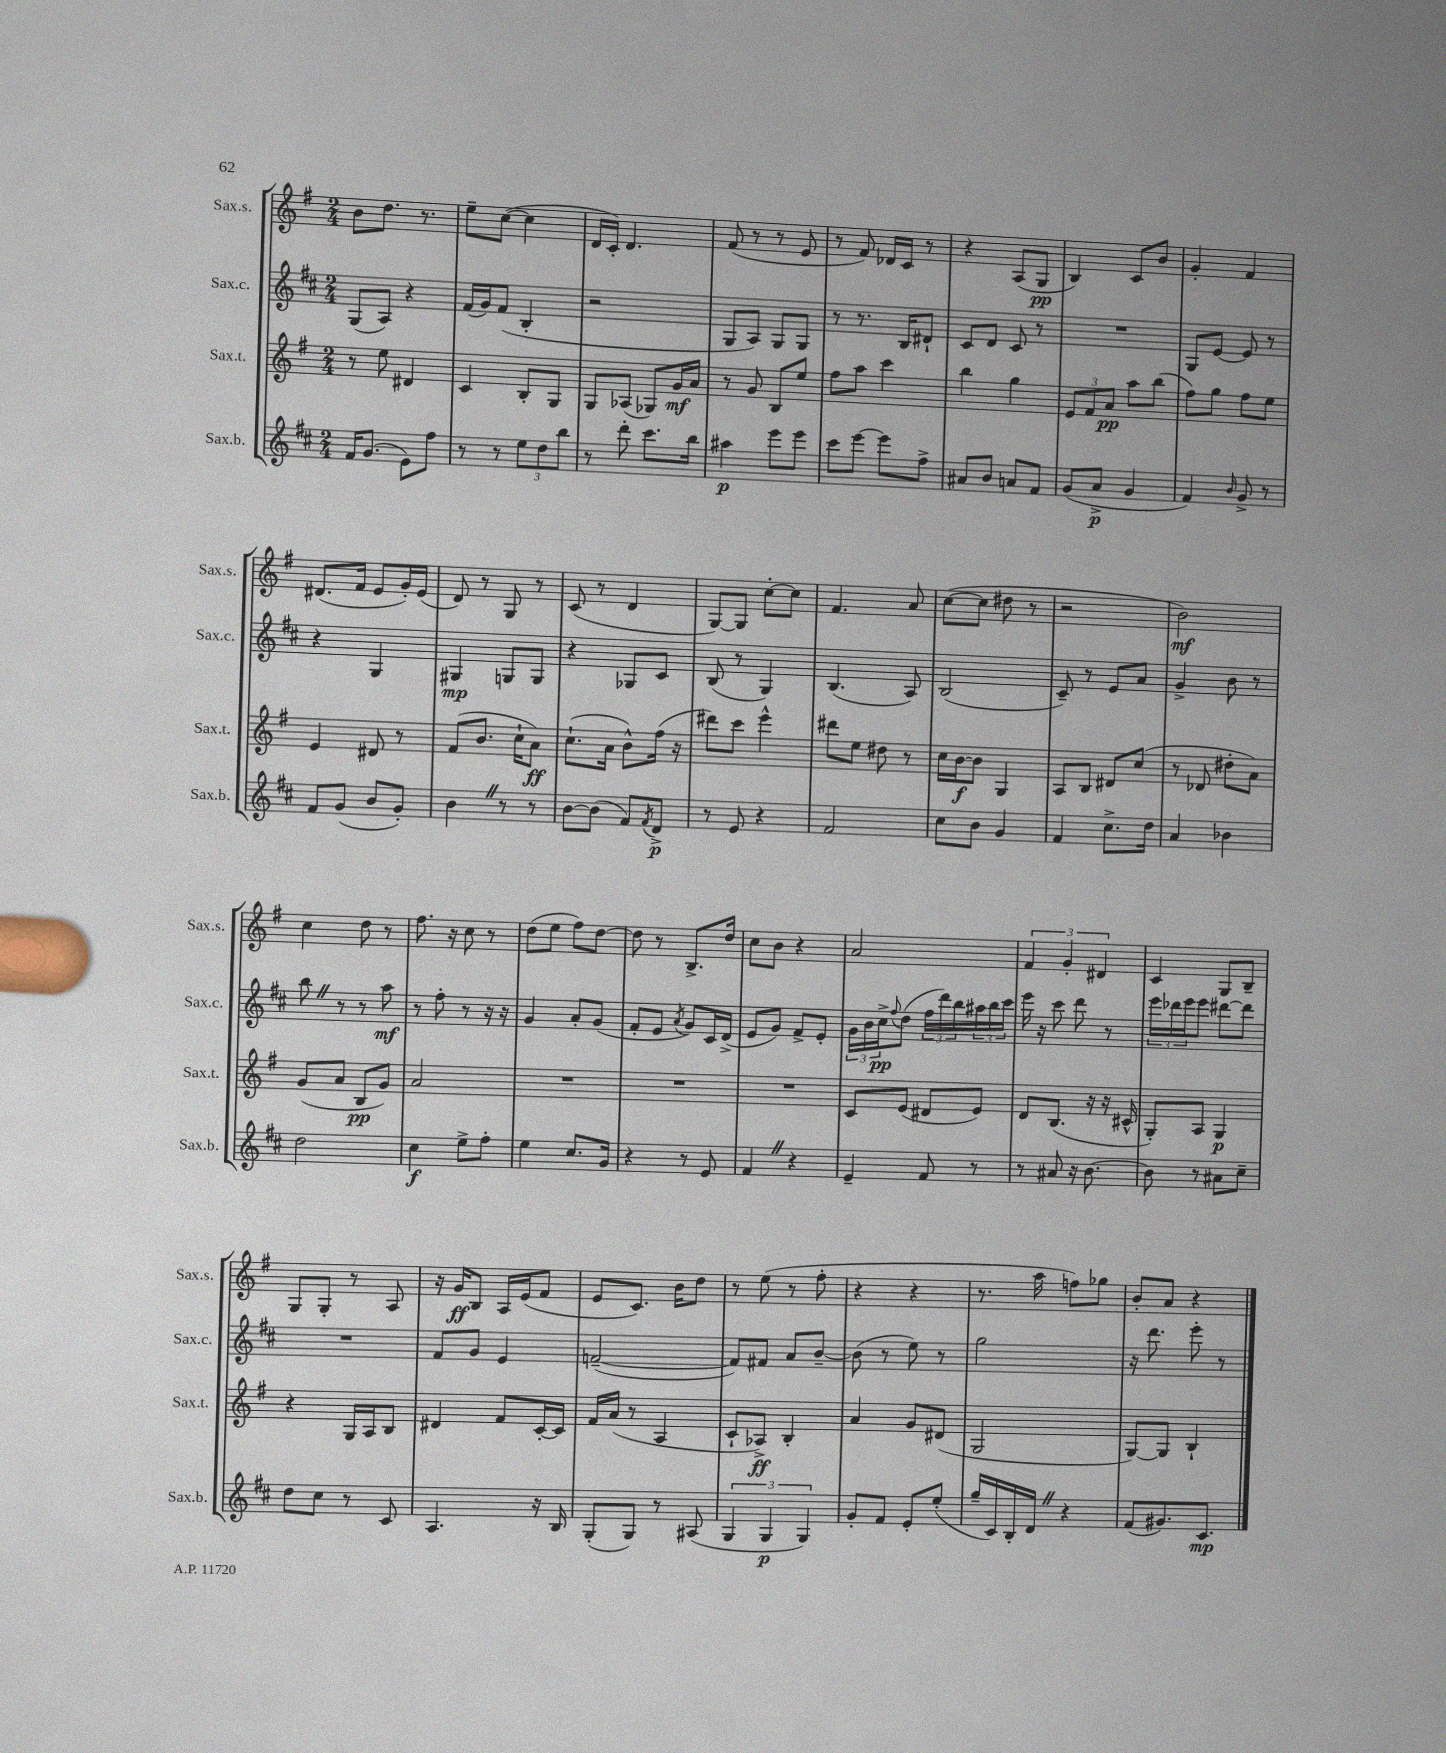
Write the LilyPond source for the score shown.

<<
\new StaffGroup <<
\new Staff = "s0" \with { instrumentName = "Sax.s." shortInstrumentName = "Sax.s." } {
    \clef treble \key g \major \numericTimeSignature \time 2/4
    b'8 d''8. r8. |
    e''8-- c''8~( c''4 |
    d'16 c'16-.) d'4. |
    fis'8( r8 r8 e'8 |
    r8 fis'8) des'16 c'16 r8 |
    r4 a8( g8\pp |
    b4) c'8 b'8 |
    g'4-. fis'4 |
    dis'8.( fis'16 e'8 g'16-.) e'16( |
    d'8) r8 g8 r8 |
    c'8( r8 d'4 |
    g8~) g8 c''8~-. c''8 |
    fis'4. a'8 |
    c''8~( c''8 dis''8 r8 |
    r2 |
    b'2\mf) |
    c''4 d''8 r8 |
    fis''8. r16 c''8 r8 |
    d''8( e''8 fis''8) d''8~ |
    d''8 r8 b8.-> d''16 |
    c''8 b'8 r4 |
    a'2 |
    \tuplet 3/2 { fis'4 g'4-. dis'4 } |
    c'4 g8 b8-- |
    g8 g8-. r8 a8 |
    r16 g'16\ff b8 a16 e'16( fis'8 |
    e'8 c'8.) b'16 d''8 |
    r8 e''8( r8 fis''8-. |
    r4 r4 |
    r8. a''16 f''8) ges''8 |
    b'8-. a'8 r4 \bar "|." |
}
\new Staff = "s1" \with { instrumentName = "Sax.c." shortInstrumentName = "Sax.c." } {
    \clef treble \key d \major \numericTimeSignature \time 2/4
    g8( a8) r4 |
    fis'16( g'16) fis'8( b4-. |
    r2 |
    g8 a8) g8 g8 |
    r8 r8. b16 dis'8-! |
    cis'8 d'8 cis'8 r8 |
    R2 |
    g8 e'8~ e'8 r8 |
    r4 g4 |
    gis4\mp g8 g8 |
    r4 ges8 cis'8 |
    b8( r8 g4) |
    b4.( a8) |
    b2( |
    cis'8--) r8 e'8 a'8 |
    g'4-> b'8 r8 |
    b''8 \once \override BreathingSign.text = \markup { \musicglyph "scripts.caesura.straight" } \breathe r8 r8 a''8\mf |
    r8 fis''8-. r8 r16 r16 |
    g'4 a'8-. g'8( |
    fis'8-. e'8 \acciaccatura { a'8 } g'8) cis'16 d'16->( |
    e'8 g'8) fis'8-> e'8-. |
    \tuplet 3/2 { g'16 b'16 cis''16->\pp } \appoggiatura { fis''8 } d''8( \tuplet 3/2 { fis''16 d'''16) b''16 } \tuplet 3/2 { ais''16 b''16 cis'''16 } |
    e'''16 r16 cis'''8 d'''8 r8 |
    \tuplet 3/2 { e'''16 des'''16 e'''16 } e'''8 dis'''8~ dis'''8 |
    R2 |
    fis'8 g'8 e'4 |
    f'2~--( |
    f'8) fis'8 a'8 b'8~-- |
    b'8( r8 e''8) r8 |
    g''2 |
    r16 d'''8. e'''8-. r8 \bar "|." |
}
\new Staff = "s2" \with { instrumentName = "Sax.t." shortInstrumentName = "Sax.t." } {
    \clef treble \key g \major \numericTimeSignature \time 2/4
    r8 e''8 dis'4 |
    c'4 b8-. g8 |
    g8 aes8( ges8) g'16\mf a'16 |
    r8 g'8 b8 e''8 |
    fis''8 a''8 c'''4 |
    b''4 g''4 |
    \tuplet 3/2 { e'8 fis'8 a'8\pp } a''8 b''8( |
    fis''8) g''8 fis''8 e''8 |
    e'4 dis'8 r8 |
    fis'8( b'8. c''16-! a'8\ff) |
    c''8.-!( a'16 b'8-^) fis''16( r16 |
    dis'''8) c'''8 e'''4-^ |
    dis'''8 e''8 dis''8 r8 |
    c''16 b'16~\f b'8 g4 |
    a8 b8 dis'8 c''8( |
    r8 des'8 dis''8-. a'8) |
    g'8( a'8 b8\pp g'8) |
    a'2 |
    R2 |
    R2 |
    R2 |
    c'8 e'8( dis'8 e'8) |
    d'8 b8.( r16 r16 cis'16-^ |
    g8-.) a8 g4\p |
    r4 g16 a16 b8 |
    dis'4 fis'8 c'16~-. c'16 |
    fis'16 a'16( r8 a4 |
    c'8-! aes8->\ff) b4-. |
    a'4 g'8 dis'8( |
    g2 |
    g8~) g8 b4-! \bar "|." |
}
\new Staff = "s3" \with { instrumentName = "Sax.b." shortInstrumentName = "Sax.b." } {
    \clef treble \key d \major \numericTimeSignature \time 2/4
    fis'16 g'8.( e'8) fis''8 |
    r8 r8 \tuplet 3/2 { e''8 d''8 b''8 } |
    r8 d'''8-. cis'''8. b''16 |
    ais''4\p e'''8 e'''8 |
    cis'''8 e'''8~ e'''8 fis''8-> |
    ais'8 b'8 a'8 fis'8 |
    g'8( a'8->\p g'4 |
    fis'4) \grace { b'16 } g'8-> r8 |
    fis'8 g'8( b'8 g'8-.) |
    b'4 \once \override BreathingSign.text = \markup { \musicglyph "scripts.caesura.straight" } \breathe r8 r8 |
    b'8~ b'8( fis'8) \acciaccatura { fis'8 } d'8->\p |
    r8 e'8 r4 |
    fis'2 |
    cis''8 b'8 g'4 |
    fis'4 cis''8.-> d''16 |
    a'4 bes'4 |
    d''2 |
    cis''4\f e''8-> fis''8-. |
    e''4 cis''8. g'16 |
    r4 r8 e'8 |
    fis'4 \once \override BreathingSign.text = \markup { \musicglyph "scripts.caesura.straight" } \breathe r4 |
    e'4-- fis'8 r8 |
    r8 ais'8 r16 b'8.~ |
    b'8 r8 ais'8 cis''8-- |
    d''8 cis''8 r8 cis'8 |
    a4. r16 b16 |
    g8-.( g8) r8 ais8( |
    \tuplet 3/2 { g4 g4\p g4) } |
    g'8-. fis'8 e'8-. e''8-.( |
    g''16-- cis'16) b16-. d'16 \once \override BreathingSign.text = \markup { \musicglyph "scripts.caesura.straight" } \breathe r4 |
    fis'8( gis'8.) cis'8.\mp \bar "|." |
}
>>
>>
\layout { \context { \Score \remove "Bar_number_engraver" } }
